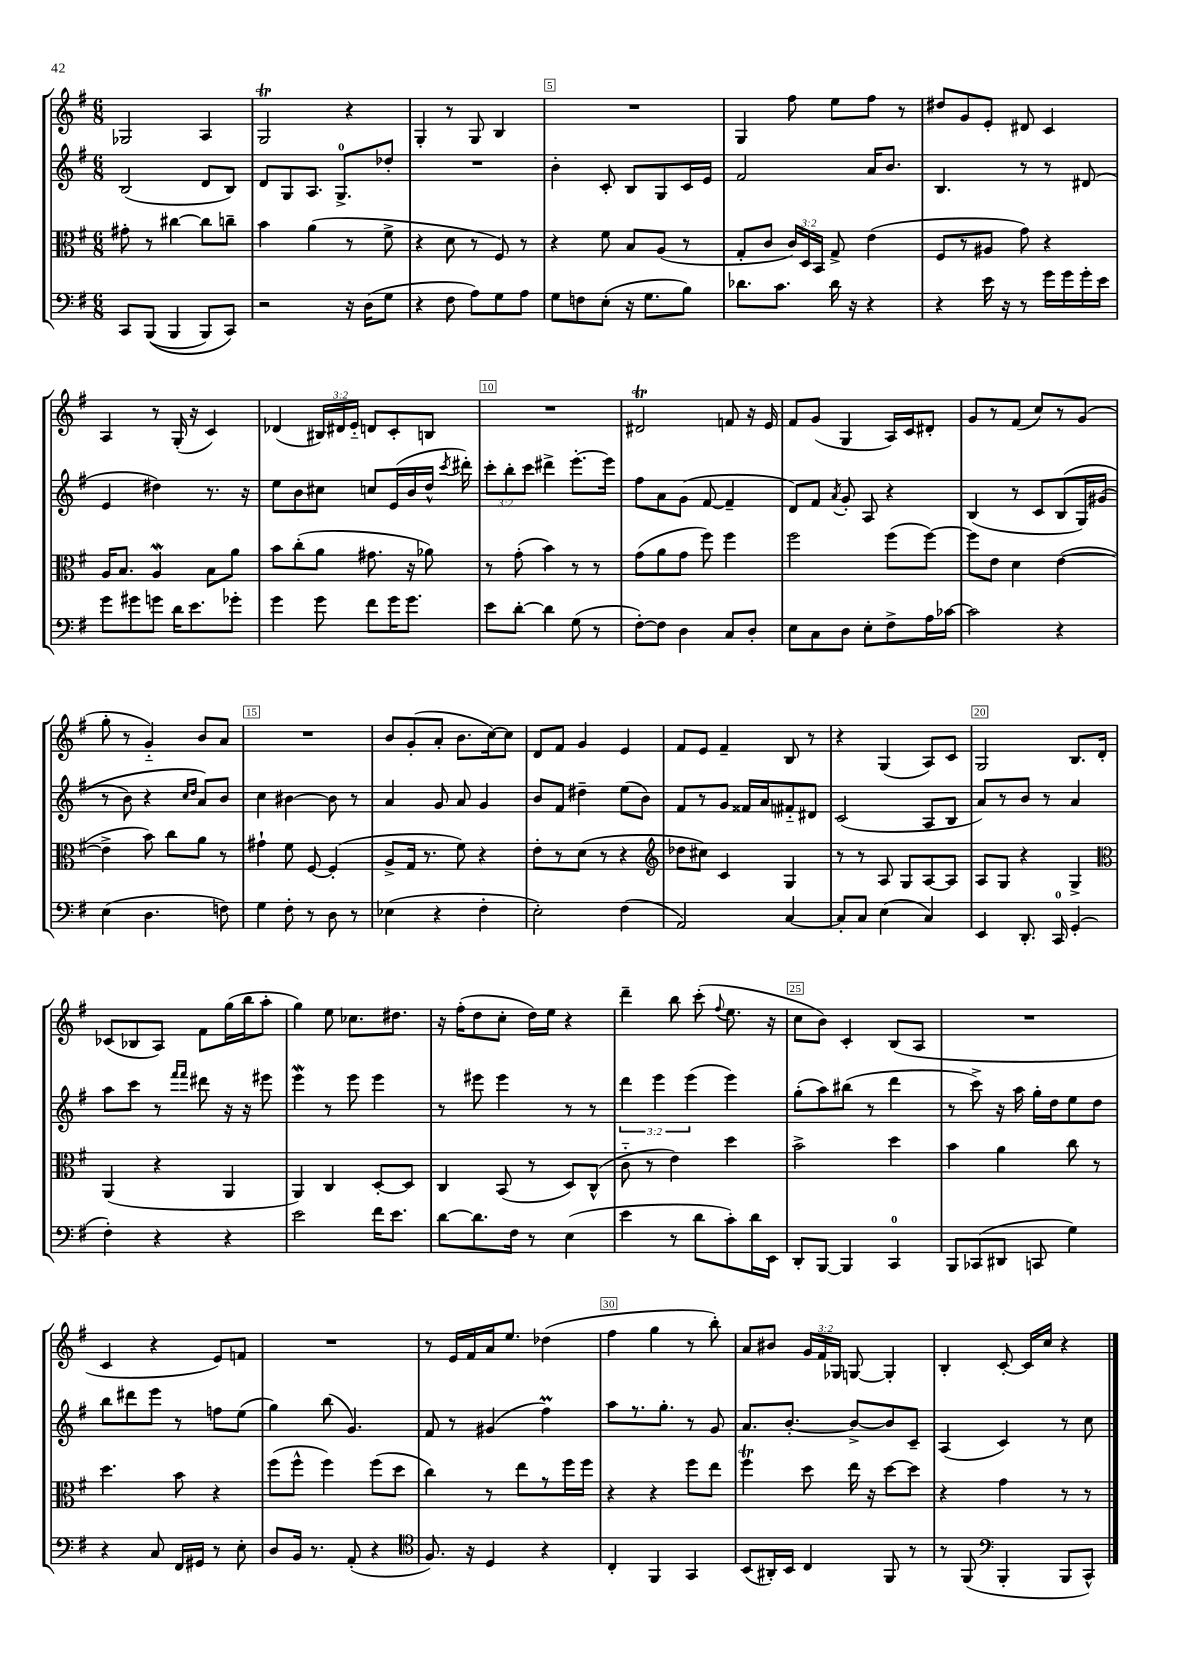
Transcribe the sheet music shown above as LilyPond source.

<<
\new StaffGroup <<
\new Staff = "s0" {
    \clef treble \key g \major \numericTimeSignature \time 6/8 \override Staff.TupletNumber.text = #tuplet-number::calc-fraction-text
    \autoBeamOff ges2 a4 |
    g2\trill r4 |
    g4-. r8 g8 b4 |
    R2. |
    g4 fis''8 e''8[ fis''8] r8 |
    dis''8[ g'8 e'8]-. dis'8 c'4 |
    a4 r8 g16-.( r16 c'4) |
    des'4( \tuplet 3/2 { bis16[) dis'16 e'16]-_ } d'8[ c'8-. b8] |
    R2. |
    dis'2\trill f'8 r16 e'16 |
    fis'8[ g'8]( g4 a16[) c'16 dis'8]-. |
    g'8[ r8 fis'8]( c''8[) r8 g'8]( |
    g''8-. r8 g'4-_) b'8[ a'8] |
    R2. |
    b'8[ g'8-.( a'8]-. b'8.[ c''16~) c''8] |
    d'8[ fis'8] g'4 e'4 |
    fis'8[ e'8] fis'4-- b8 r8 |
    r4 g4( a8[) c'8] |
    g2 b8.[ d'16]-. |
    ces'8[( bes8 a8]) fis'8[ g''16( b''16 a''8]-. |
    g''4) e''8 ces''8.[ dis''8.] |
    r16 fis''16[-.( d''8 c''8]-. d''16[) e''16] r4 |
    d'''4-- b''8 c'''8-.( \appoggiatura { fis''8 } e''8. r16 |
    c''8[ b'8]) c'4-. b8[( a8] |
    R2. |
    c'4 r4 e'8[) f'8] |
    R2. |
    r8 e'16[ fis'16 a'16 e''8.] des''4( |
    fis''4 g''4 r8 b''8-.) |
    a'8[ bis'8] \tuplet 3/2 { g'16[ fis'16 ges16] } g8~ g4-. |
    b4-. c'8~-. c'16[ c''16] r4 \bar "|." |
}
\new Staff = "s1" {
    \clef treble \key g \major \numericTimeSignature \time 6/8 \override Staff.TupletNumber.text = #tuplet-number::calc-fraction-text
    \autoBeamOff b2( d'8[ b8]) |
    d'8[ g8 a8.] g8.[-0-> des''8]-. |
    R2. |
    b'4-. c'8-. b8[ g8 c'16 e'16] |
    fis'2 a'16[ b'8.] |
    b4. r8 r8 dis'8( |
    e'4 dis''4) r8. r16 |
    e''8[ b'8 cis''8] c''8[ e'16( b'16 d''16]-^ \acciaccatura { c'''8 } dis'''16-.) |
    \tuplet 3/2 { c'''8[-. b''8-. c'''8] } dis'''4-> e'''8.[~-. e'''16] |
    fis''8[ a'8 g'8]( fis'8~ fis'4-- |
    d'8[) fis'8] \acciaccatura { a'8 } g'8-. a8 r4 |
    b4( r8 c'8[ b8\( g16) gis'16]( |
    r8 b'8) r4 \grace { c''16[ d''16] } a'8[\) b'8] |
    c''4 bis'4~ bis'8 r8 |
    a'4 g'8 a'8 g'4 |
    b'8[ fis'8] dis''4-- e''8[( b'8]) |
    fis'8[ r8 g'8] fisis'16[ a'16 fis'8-_ dis'8] |
    c'2( a8[ b8] |
    a'8[) r8 b'8] r8 a'4 |
    a''8[ c'''8] r8 \grace { fis'''16[ fis'''16] } dis'''8 r16 r16 eis'''8 |
    e'''4\mordent r8 e'''8 e'''4 |
    r8 eis'''8 eis'''4 r8 r8 |
    \tuplet 3/2 { d'''4 e'''4 e'''4( } e'''4) |
    g''8[-.( a''8) bis''8]( r8 d'''4 |
    r8 c'''8->) r16 a''16 g''16[-. d''16 e''8 d''8] |
    b''8[ dis'''8 e'''8] r8 f''8[ e''8]( |
    g''4) b''8( g'4.) |
    fis'8 r8 gis'4( fis''4\prall) |
    a''8[ r8. g''8.]-. r8 g'8 |
    a'8.[ b'8.]~-. b'8[~-> b'8 c'8]-- |
    a4( c'4) r8 c''8 \bar "|." |
}
\new Staff = "s2" {
    \clef alto \key g \major \numericTimeSignature \time 6/8 \override Staff.TupletNumber.text = #tuplet-number::calc-fraction-text
    \autoBeamOff gis'8-. r8 cis''4~ cis''8[ c''8]-- |
    b'4 a'4( r8 fis'8-> |
    r4 d'8 r8 fis8) r8 |
    r4 fis'8 b8[ a8]( r8 |
    g8[-. c'8] \tuplet 3/2 { c'16[) d16 b,16] } g8-> e'4( |
    fis8[ r8 ais8] g'8) r4 |
    a16[ b8.] a4\mordent b8[ a'8] |
    b'8[ c''8-.( a'8] gis'8. r16 aes'8) |
    r8 g'8-.( b'4) r8 r8 |
    g'8[( a'8 g'8] fis''8) fis''4 |
    fis''2 fis''8[( fis''8]~) |
    fis''8[ e'8] d'4 e'4~( |
    e'4-> b'8) c''8[ a'8] r8 |
    gis'4-! fis'8 fis8~ fis4-.( |
    a8[-> g16] r8. fis'8) r4 |
    e'8[-. r8 d'8]( r8 r4 |
    \clef treble des''8[ cis''8]) c'4 g4 |
    r8 r8 a8 g8[ a8~ a8] |
    a8[ g8] r4 g4-> |
    \clef alto a,4( r4 a,4 |
    a,4) c4 d8[~-. d8] |
    c4 b,8( r8 d8[) c8]-^( |
    c'8-_ r8 e'4) d''4 |
    b'2-> d''4 |
    b'4 a'4 c''8 r8 |
    d''4. b'8 r4 |
    fis''8[( fis''8]-^ fis''4) fis''8[( d''8] |
    c''4) r8 e''8[ r8 fis''16 fis''16] |
    r4 r4 fis''8[ e''8] |
    fis''4\trill d''8 e''16 r16 d''8[~ d''8] |
    r4 g'4 r8 r8 \bar "|." |
}
\new Staff = "s3" {
    \clef bass \key g \major \numericTimeSignature \time 6/8
    \autoBeamOff c,8[ b,,8](\( b,,4 b,,8[) c,8]\) |
    r2 r16 d16[( g8] |
    r4 fis8 a8[) g8 a8] |
    g8[ f8 e8]-.( r16 g8.[ b8]) |
    des'8.[ c'8.] des'16 r16 r4 |
    r4 e'16 r16 r8 g'16[ g'16 g'16-. e'16] |
    g'8[ gis'8 g'8] d'16[ e'8. ges'8]-. |
    g'4 g'8 fis'8[ g'16 g'8.] |
    e'8[ d'8]~-. d'4 g8( r8 |
    fis8[~-.) fis8] d4 c8[ d8]-. |
    e8[ c8 d8] e8[-. fis8-> a16 ces'16]~ |
    ces'2 r4 |
    e4( d4. f8) |
    g4 fis8-. r8 d8 r8 |
    ees4( r4 fis4-. |
    e2-.) fis4( |
    a,2) c4~ |
    c8[-. c8] e4( c4) |
    e,4 d,8.-. c,16-0 g,4-.( |
    fis4-.) r4 r4 |
    e'2 fis'16[ e'8.] |
    d'8[~ d'8. fis16] r8 e4( |
    e'4 r8 d'8[ c'8-.) d'16 e,16] |
    d,8[-. b,,8]~ b,,4 c,4-0 |
    b,,8[ ces,8( dis,8] c,8 g4) |
    r4 c8 fis,16[ gis,16] r8 e8-. |
    d8[ b,16] r8. a,8-.( r4 |
    \clef tenor fis8.) r16 d4 r4 |
    c4-. fis,4 g,4 |
    b,8[( ais,16-.) b,16] c4 fis,8 r8 |
    r8 fis,8( \clef bass b,,4-. b,,8[ c,8]-^) \bar "|." |
}
>>
>>
\layout { \context { \Score currentBarNumber = #2 \override BarNumber.break-visibility = ##(#f #t #t) barNumberVisibility = #(every-nth-bar-number-visible 5) \override BarNumber.stencil = #(make-stencil-boxer 0.1 0.3 ly:text-interface::print) } }
